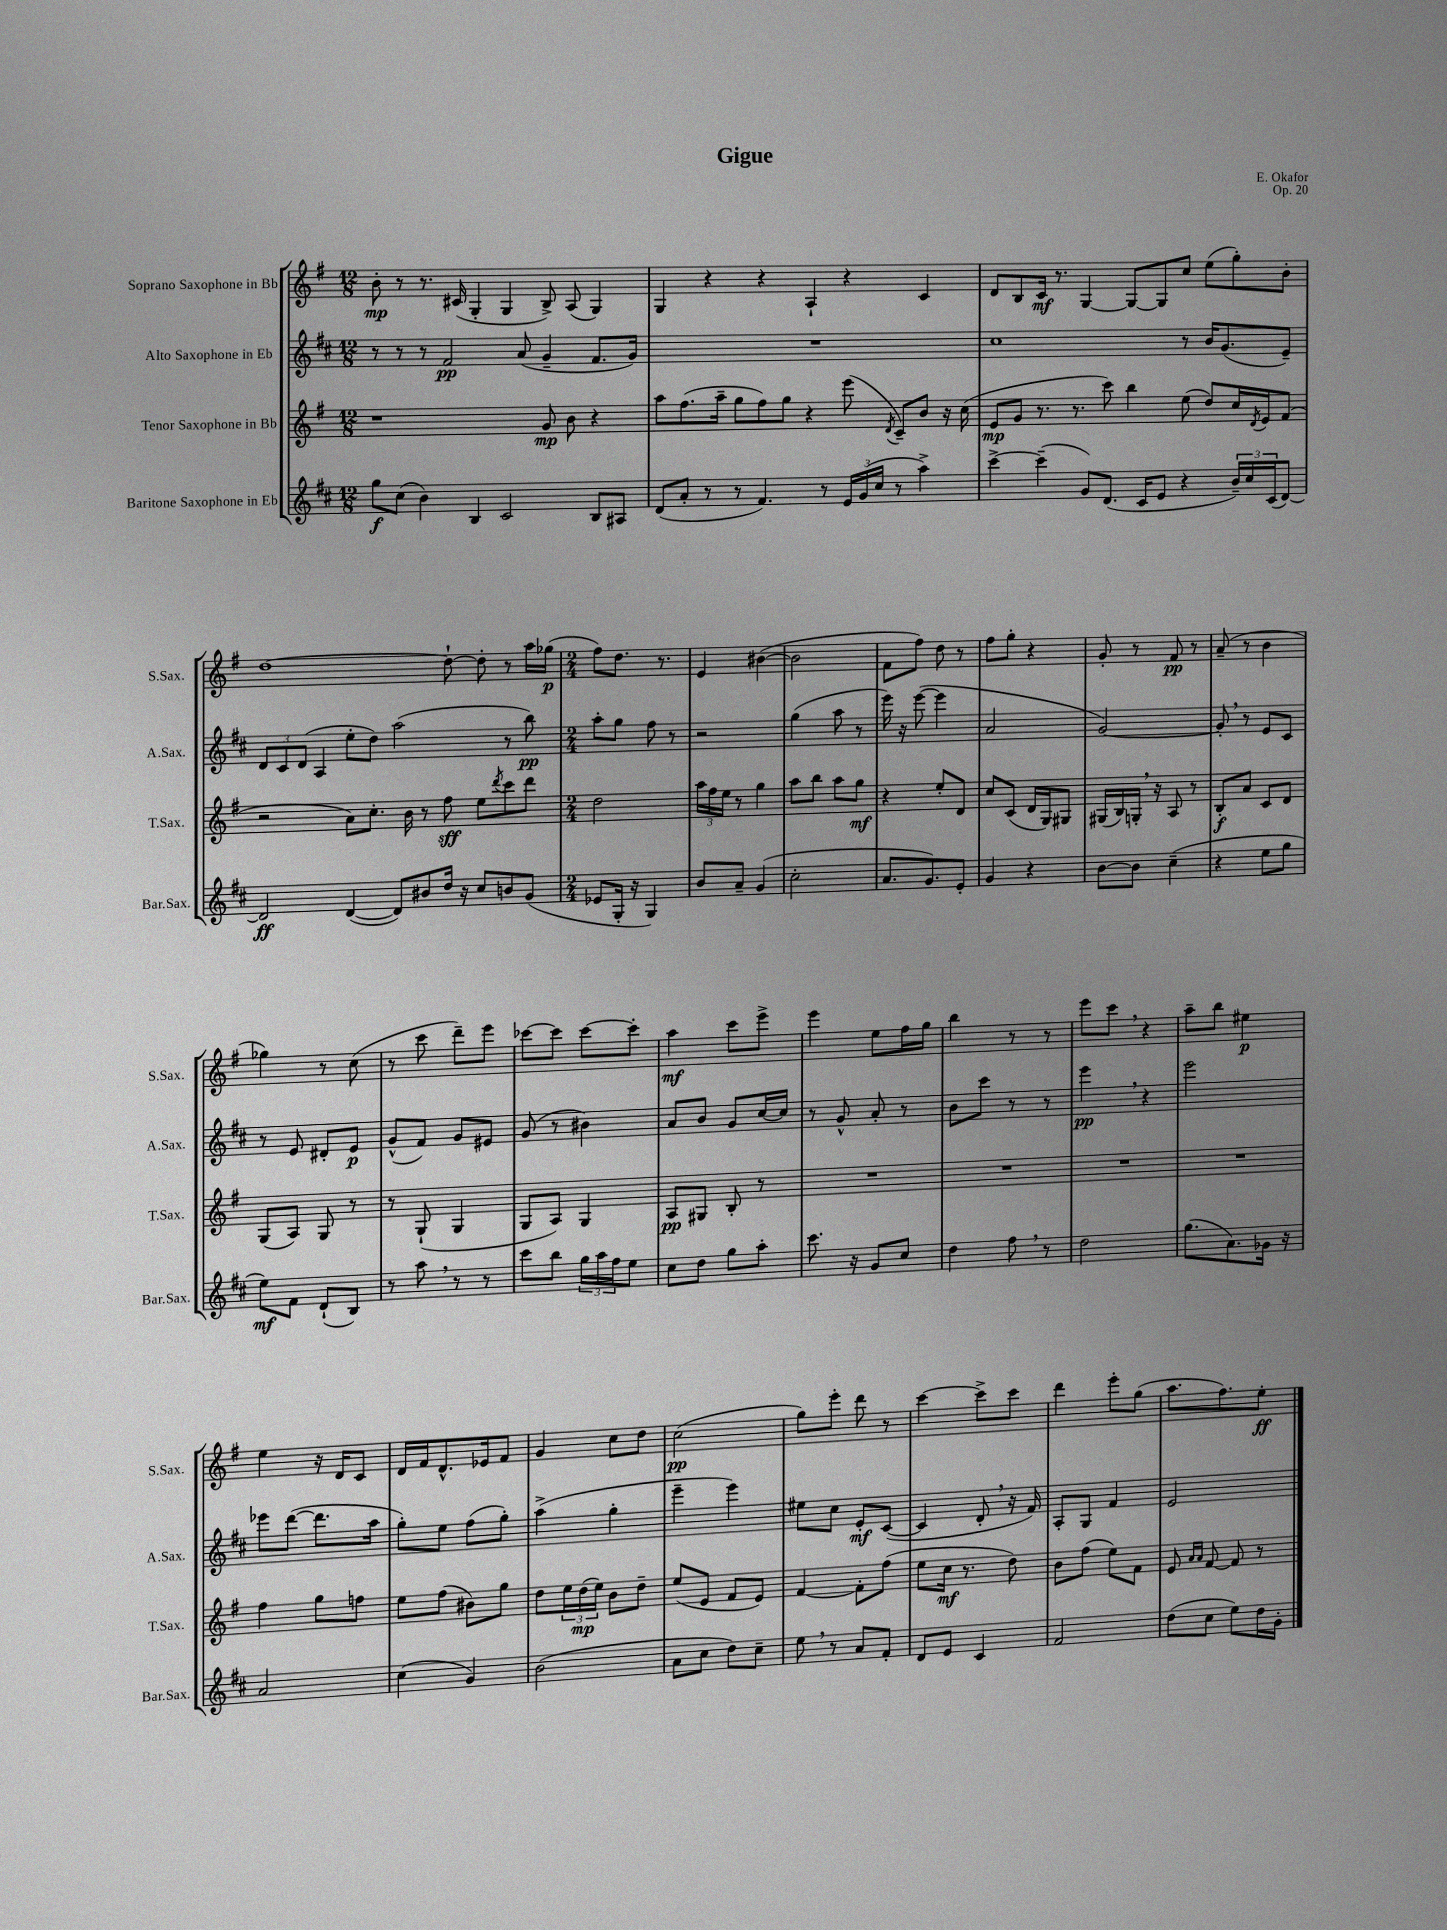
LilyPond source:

\header { title = "Gigue" composer = "E. Okafor" opus = "Op. 20" }
<<
\new StaffGroup <<
\new Staff = "s0" \with { instrumentName = "Soprano Saxophone in Bb" shortInstrumentName = "S.Sax." } {
    \clef treble \key g \major \numericTimeSignature \time 12/8
    b'8-.\mp r8 r8. cis'16( g4-. g4 b8->) a8( g4) |
    g4 r4 r4 a4-! r4 c'4 |
    d'8 b8 c'16\mf r8. g4~ g8~ g8 c''8 e''8( g''8-.) b'8-. |
    d''1~ d''8~-! d''8-. r8 a''16 ges''16\p( |
    \numericTimeSignature \time 2/4 fis''8) d''8. r8. |
    e'4 bis'4~( |
    bis'2 |
    fis'8 fis''8) d''8 r8 |
    fis''8 g''8-. r4 |
    g'8-. r8 fis'8\pp r8 |
    a'8--( r8 b'4 |
    ges''4) r8 c''8( |
    r8 c'''8 d'''8--) e'''8 |
    ces'''8~ ces'''8 ces'''8~ ces'''8-. |
    a''4\mf c'''8 e'''8-> |
    e'''4 e''8 fis''16 g''16 |
    b''4 r8 r8 |
    e'''8 c'''8 \breathe r4 |
    a''8-- b''8 eis''4\p |
    e''4 r16 d'16 c'8 |
    d'16 fis'16 d'8.-^ ees'16 fis'8 |
    g'4 c''8 d''8 |
    c''2\pp( |
    g''8) e'''8-. d'''8 r8 |
    c'''4~ c'''8-> c'''8 |
    d'''4 e'''8-. g''8( |
    a''8. fis''8.) e''8-.\ff \bar "|." |
}
\new Staff = "s1" \with { instrumentName = "Alto Saxophone in Eb" shortInstrumentName = "A.Sax." } {
    \clef treble \key d \major \numericTimeSignature \time 12/8
    r8 r8 r8 fis'2\pp a'8( g'4-- fis'8. g'16) |
    R1. |
    cis''1 r8 b'16 g'8.( e'8--) |
    \tuplet 3/2 { d'8 cis'8 d'8( } a4 e''8-. d''8) a''2( r8 b''8\pp) |
    \numericTimeSignature \time 2/4 a''8-. g''8 fis''8 r8 |
    r2 |
    g''4( a''8 r8 |
    e'''16) r16 e'''8~( e'''4 |
    a'2 |
    g'2~) |
    g'8-. \breathe r8 e'8 cis'8 |
    r8 e'8 dis'8-. e'8\p |
    g'8-^( fis'8) g'8 eis'8 |
    g'8( r8 bis'4) |
    a'8 b'8 g'8 cis''16~ cis''16 |
    r8 g'8-^ a'8-. r8 |
    b'8 cis'''8 r8 r8 |
    e'''4\pp \breathe r4 |
    e'''2 |
    ees'''8 d'''8~( d'''8. a''16 |
    g''8-.) e''8 fis''8( g''8-.) |
    a''4->( g''4-. |
    e'''4-- e'''4) |
    eis''8 cis''8 e'8-.\mf cis'8~( |
    cis'4 d'8-. \breathe r16 fis'16) |
    a8-. g8 fis'4 |
    e'2 \bar "|." |
}
\new Staff = "s2" \with { instrumentName = "Tenor Saxophone in Bb" shortInstrumentName = "T.Sax." } {
    \clef treble \key g \major \numericTimeSignature \time 12/8
    r1 g'8\mp b'8 r4 |
    a''8 fis''8.( a''16-- g''8 fis''8) g''8 r4 e'''8( \acciaccatura { d'8 } c'8--) b'8 r16 c''16( |
    e'8\mp g'8 r8. r8. c'''8) b''4 e''8( d''8) c''16 \acciaccatura { d'8 } e'16 fis'8( |
    r2 a'8) c''8.-. b'16 r8 fis''8\sff e''8 \acciaccatura { d'''8 } c'''8 d'''8 |
    \numericTimeSignature \time 2/4 d''2 |
    \tuplet 3/2 { a''16 fis''16 e''16 } r8 g''4 |
    a''8 b''8 a''8 g''8\mf |
    r4 e''8-. d'8 |
    c''8 c'8( d'16 g16) gis8 |
    gis16( b16) g16-. \breathe r16 a8 r8 |
    b8-.\f a'8 c'8 d'8 |
    g8( a8) g8 r8 |
    r8 g8-!( g4 |
    g8 a8) g4 |
    a8\pp gis8 b8-. r8 |
    R2 |
    R2 |
    R2 |
    R2 |
    fis''4 g''8 f''8 |
    e''8 fis''8( bis'8) g''8 |
    d''8 \tuplet 3/2 { e''16 d''16\mp( e''16) } b'8 d''8-- |
    e''8( e'8 fis'8 e'8) |
    fis'4~ fis'8-. fis''8( |
    e''8 c''16\mf r8. d''8) |
    b'8 fis''8( e''8) fis'8 |
    e'8 \grace { a'16 a'16 } fis'8~ fis'8 r8 \bar "|." |
}
\new Staff = "s3" \with { instrumentName = "Baritone Saxophone in Eb" shortInstrumentName = "Bar.Sax." } {
    \clef treble \key d \major \numericTimeSignature \time 12/8
    g''8\f cis''8( b'4) b4 cis'2 b8 ais8 |
    d'8( a'8-. r8 r8 fis'4.) r8 \tuplet 3/2 { e'16 g'16( cis''16 } r8 a''4->) |
    cis'''4~-> cis'''4--( g'8) d'8.( cis'16 e'8 r4 \tuplet 3/2 { b'16--) cis''16 cis'16( } d'8~) |
    d'2\ff d'4~( d'8) bis'8 d''16 r16 cis''8 b'8 g'8( |
    \numericTimeSignature \time 2/4 ees'8 g16-. r16 g4) |
    b'8 a'8-- g'4( |
    cis''2-. |
    a'8. g'8.) e'8-. |
    g'4 r4 |
    b'8~ b'8 cis''4--( |
    r4 e''8 g''8 |
    e''8\mf) fis'8 d'8-!( b8) |
    r8 a''8 \breathe r8 r8 |
    cis'''8 b''8 \tuplet 3/2 { g''16 a''16 fis''16 } e''8 |
    cis''8 d''8 g''8 a''8-. |
    cis'''8. r16 g'8 cis''8 |
    d''4 fis''8 \breathe r8 |
    d''2 |
    g''8.( a'8.) ges'16 r16 |
    a'2 |
    cis''4( g'4) |
    b'2( |
    a'8 cis''8 d''8) cis''8-- |
    e''8 \breathe r8 a'8 fis'8-. |
    d'8 e'8 cis'4 |
    fis'2 |
    d''8( cis''8 e''8) d''16 g'16-. \bar "|." |
}
>>
>>
\layout { \context { \Score \remove "Bar_number_engraver" } }
